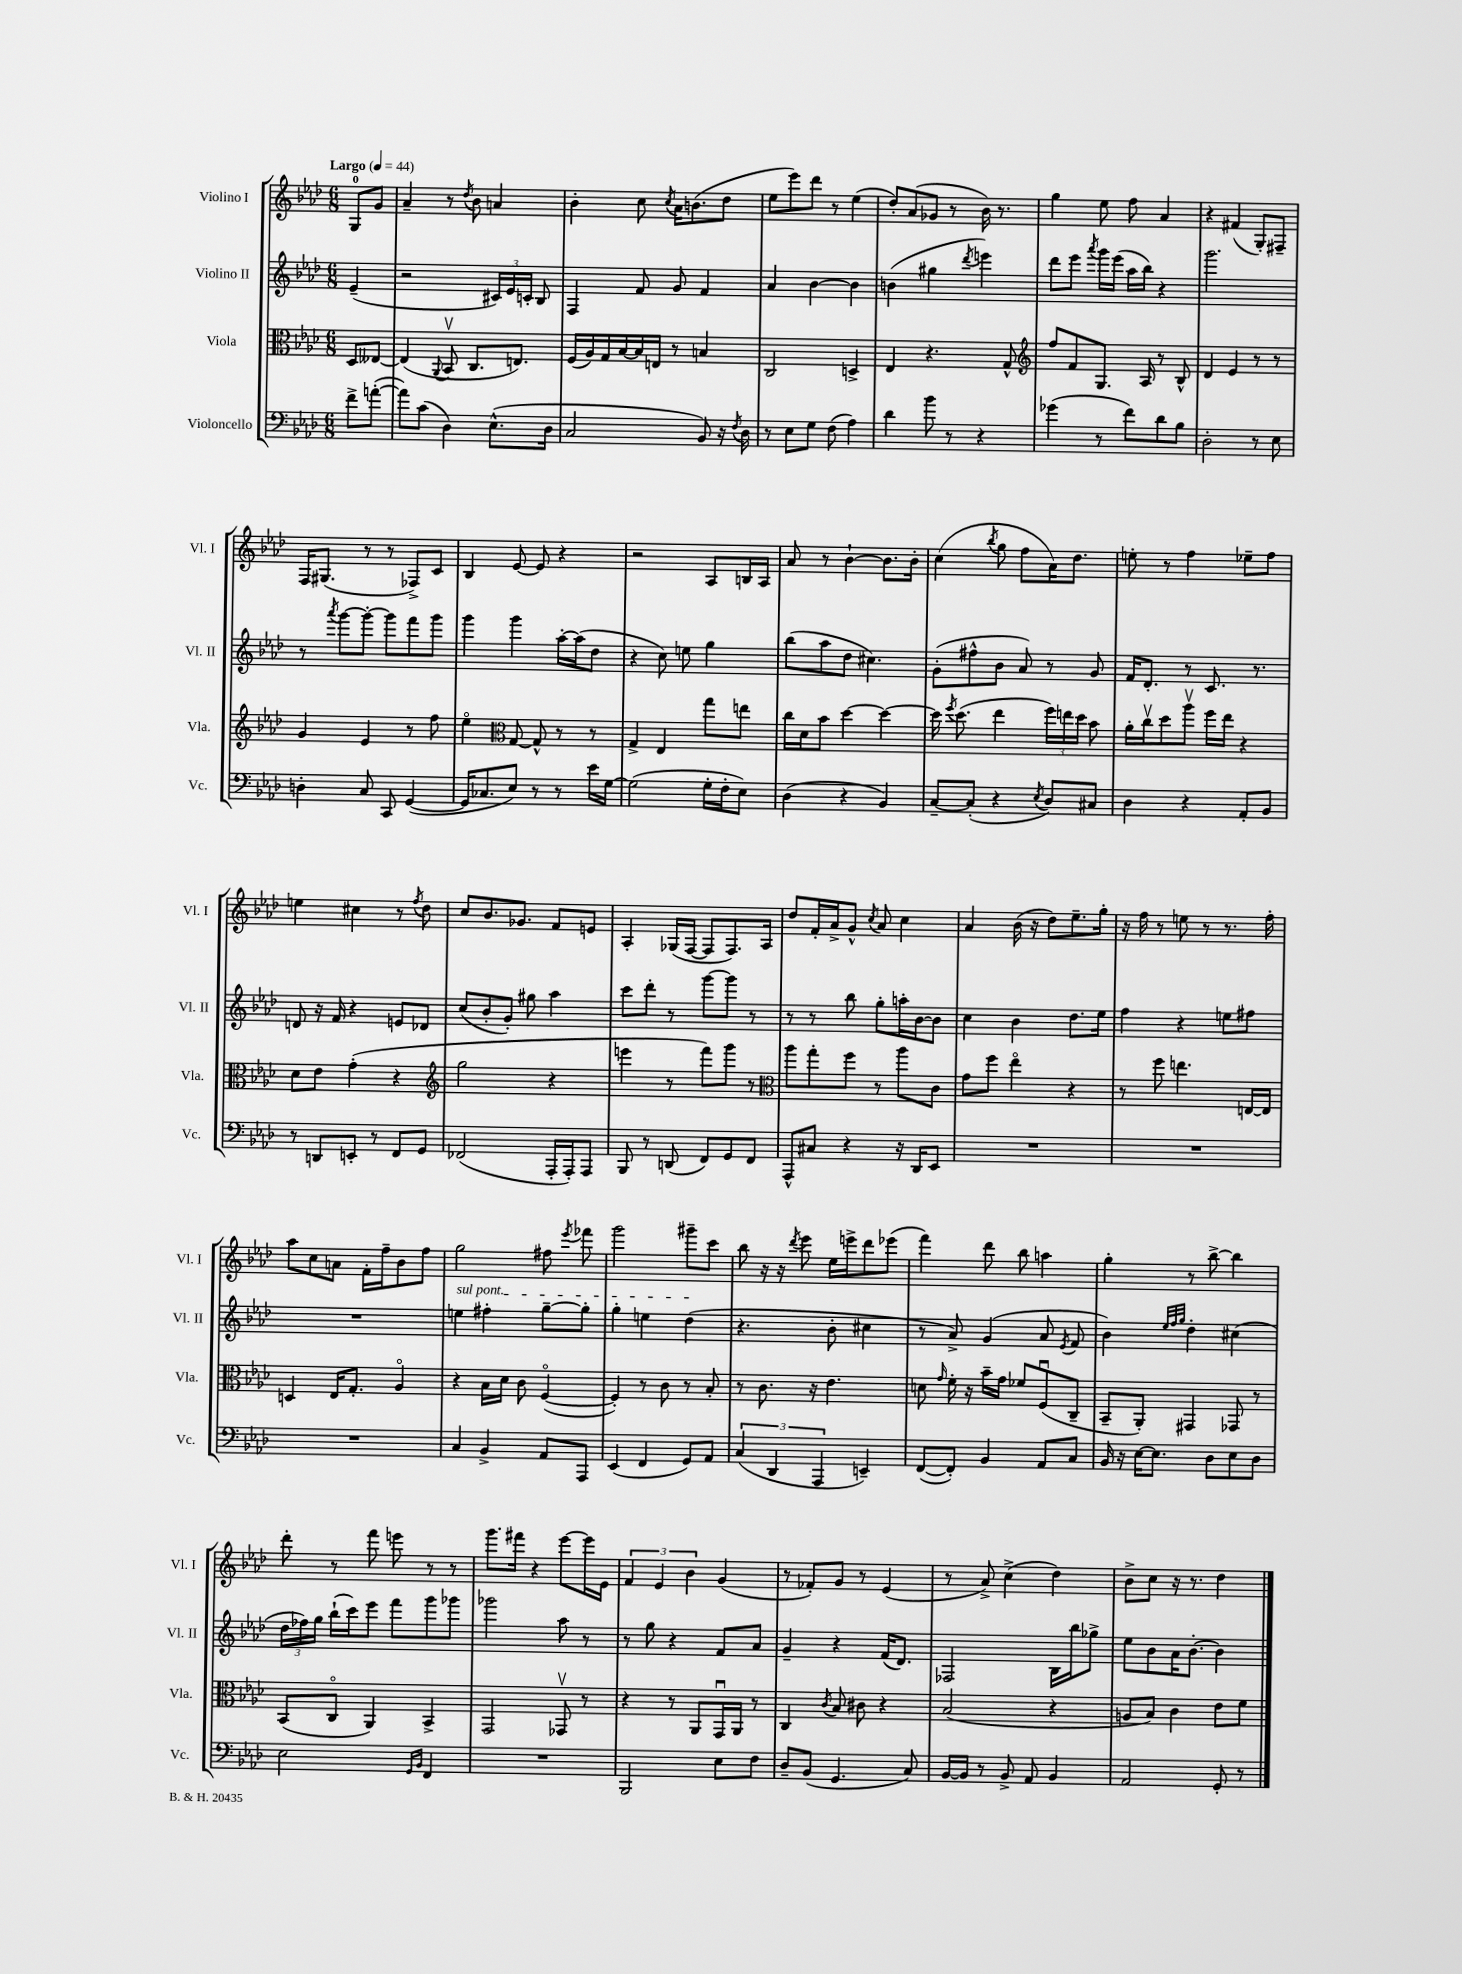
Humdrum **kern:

**kern	**kern	**kern	**kern
*staff4	*staff3	*staff2	*staff1
*clefF4	*clefC3	*clefG2	*clefG2
*k[b-e-a-d-]	*k[b-e-a-d-]	*k[b-e-a-d-]	*k[b-e-a-d-]
*M6/8	*M6/8	*M6/8	*M6/8
*MM44	*MM44	*MM44	*MM44
8f^	8D-	(4e-~	8G
([8a'	[8E--	.	8g
=	=	=	=
8a])	(4E--]	2r	4a-~
(8c	.	.	.
.	8qqAA-	.	.
4D-)	8BB-v	.	8r
.	.	.	8qdd-
.	8.C	.	8b-
(8.E-^^	.	24c#)	4a
.	.	24e-	.
.	8.E)	.	.
.	.	24c'	.
.	.	8B-	.
16D-	.	.	.
=	=	=	=
2C	(16F	4F	4b-'
.	16A-)	.	.
.	16G	.	.
.	[16B-	.	.
.	16B-]	8f	8cc
.	16E	.	.
.	.	.	8qcc
.	8r	8g	16a-
.	.	.	(8.b
8BB-)	4B	4f	.
16r	.	.	8dd-
8qF	.	.	.
16D-	.	.	.
=	=	=	=
8r	2C	4a-	8ee-
8E-	.	.	8eee-)
8G	.	[4b-	8ddd-
(8F	.	.	8r
4A-)	4D^	4b-]	(4ee-
=	=	=	=
4d-	4E-	(4b	8dd-')
.	.	.	(8a-
8b-	4.r	4gg#	8g-
8r	.	.	8r
.	.	8qddd-	.
4r	.	4eee)	16b-)
.	.	.	8.r
.	8G^^	.	.
=	=	=	=
*	*clefG2	*	*
(4g-	8ff	8ddd-	4gg
.	8f	8eee-	.
.	.	8qaaa-	.
8r	8.G	16ggg	8ee-
.	.	(16eee-	.
8f)	.	16aa-	8ff
.	16A-	16bb-)	.
8d-	8r	4r	4a-
8B-	8B-^^	.	.
=	=	=	=
2D-'	4d-	2.ggg	4r
.	4e-	.	(4f#
8r	8r	.	8G')
8E-	8r	.	8F#~
=	=	=	=
4D'	4g	8r	16F
.	.	.	(8.G#
.	.	8qaaa-	.
.	.	[8ggg	.
8C	4e-	8ggg'_	8r
8CC	.	8ggg]	8r
([4GG	8r	8fff	8F-^)
.	8ff	8ggg	8c
=	=	=	=
16GG]	4ee-o	4ggg	4B-
8.C-	.	.	.
*	*clefC3	*	*
8E-)	[8G	4ggg	[8e-
8r	8G^^]	.	8e-]
8r	8r	[16aa-'	4r
.	.	(16aa-]	.
16e-	8r	8dd-	.
[16G	.	.	.
=	=	=	=
(2G]	4G^	4r	2r
.	4E-	8cc)	.
.	.	8ee	.
16G'	8gg	4gg	8A-
16F'	.	.	.
8E-)	8ee	.	16B
.	.	.	16A-
=	=	=	=
(4D-	16cc	(8bb-	8a-
.	16d-	.	.
.	8b-	8aa-	8r
4r	[4dd-	8dd-	[4b-`
.	.	4.cc#)	.
4BB-)	4dd-_	.	8.b-]
.	.	.	16b-'
=	=	=	=
[8C~	16dd-]	(8g'	(4cc
.	8qff	.	.
.	(8.dd-	.	.
(8C']	.	8ff#^^	.
.	.	.	8qbb-
4r	4ee-	8b-	8gg
.	.	8a-)	8ff
8qE-	.	.	.
8D-)	24ff)	8r	16a-)
.	24ee	.	.
.	.	.	8.dd-
.	24dd-	.	.
8C#	8b-	8g	.
=	=	=	=
4D-	16a-'	16f	8ee'
.	16ccv	8.d-'	.
.	8dd-	.	8r
4r	8aa-v	8r	4ff
.	16ff	8.c	.
.	16ee-	.	.
8AA-'	4r	.	8ee-~
.	.	8.r	.
8BB-	.	.	8ff
=	=	=	=
8r	8d-	8d	4ee
8DD	8e-	16r	.
.	.	16f	.
8EE'	(4g'	4r	4cc#
8r	.	.	.
8FF	4r	8e	8r
.	.	.	8qff
8GG	.	8d-	8dd-
=	=	=	=
*	*clefG2	*	*
(2FF-	2gg	(8cc	8cc
.	.	8b-'	8.b-
.	.	8g')	.
.	.	.	8.g-
.	.	8gg#	.
16AAA-'	4r	4aa-	8f
16AAA-')	.	.	.
8AAA-	.	.	8e
=	=	=	=
8BBB-	4eee	8ccc	4A-'
8r	.	8ddd-'	.
(8DD	8r	8r	(16G-
.	.	.	[16F
8FF)	8fff)	[8ggg	8F]
8GG	8ggg	8ggg]	8.F)
8FF	8r	8r	.
.	.	.	16A-
=	=	=	=
*	*clefC3	*	*
8AAA-^^	8aa-	8r	8dd-
8C#	8gg'	8r	16f'
.	.	.	16a-^
4r	8ff	8bb-	8g^^
.	.	.	8qcc
.	8r	8gg'	8a-
16r	8aa-	16aa'	4cc
16DD-	.	[16b-	.
8EE-	8c	8b-]	.
=	=	=	=
2.r	8g	4cc	4a-
.	8ff	.	.
.	4ee-o	4b-	(16b-
.	.	.	16r
.	.	.	8dd-)
.	4r	8.dd-	8.ee-~
.	.	16ee-	16gg'
=	=	=	=
2.r	8r	4ff	16r
.	.	.	16ff
.	8ff	.	8r
.	4.ee	4r	8ee
.	.	.	8r
.	.	8ee	8.r
.	[16E	8ff#	.
.	16E]	.	16ff'
=	=	=	=
2.r	4D	2.r	8aa-
.	.	.	8cc
.	16E-	.	8a
.	8.G'	.	.
.	.	.	16f'
.	.	.	16ff~
.	4A-o	.	8b-
.	.	.	8ff
=	=	=	=
4C	4r	4ee	2gg
4BB-^	16B-	4ff#'	.
.	16d-	.	.
.	8c	.	.
8AA-	([4Fo	[8gg~	8ff#
.	.	.	8qeee-
8AAA-	.	8gg']	8fff-
=	=	=	=
(4EE-	4F'])	4gg'	2ggg
4FF	8r	4ee	.
.	8c	.	.
8GG)	8r	(4dd-	8ggg#~
8AA-	8B-'	.	8ccc
=	=	=	=
(6C	8r	4.r	8bb-
.	8.c	.	16r
6DD-	.	.	.
.	.	.	16r
.	.	.	8qddd-
.	.	.	8eee-
.	16r	.	.
6AAA-	.	.	.
.	4.e-	8b-'	16ee-
.	.	.	16eee^
4EE~)	.	4cc#	8ddd-
.	.	.	(8eee-
=	=	=	=
([8FF	8d	8r	4fff)
.	16qqg	.	.
8FF'])	16f'	8a-^)	.
.	16r	.	.
4BB-	16b-~	(4g	8ddd-
.	16g	.	.
.	8f-	.	8bb-
8AA-	(8Fu	8a-	4aa
.	.	8qe-	.
8C	8C~	8f	.
=	=	=	=
16BB-	8BB-~	4b-)	4gg'
16r	.	.	.
[16E-	8AA-')	.	.
8.E-]	.	.	.
.	.	32qqee-	.
.	.	32qqff	.
.	.	32qqgg	.
.	4GG#	4dd-'	8r
8D-	.	.	[8bb-^
8E-	8GG-	(4cc#	4bb-]
8D-	8r	.	.
=	=	=	=
2E-	(8BB-	24dd-	8ddd-'
.	.	24ff-)	.
.	.	24gg	.
.	8Co	(16bb-`	8r
.	.	16ccc)	.
.	4AA-)	8eee-	8fff
.	.	8fff	8eee
16qqGG	.	.	.
16qqBB-	.	.	.
4FF	4BB-^	8ggg	8r
.	.	8ggg-	8r
=	=	=	=
2.r	2GG	2ggg-	8.ggg
.	.	.	16fff#
.	.	.	4r
.	8GG-v	8aa-	[8eee-
.	8r	8r	16eee-]
.	.	.	16e-
=	=	=	=
2BBB-	4r	8r	6f
.	.	8gg	.
.	.	.	6e-
.	8r	4r	.
.	.	.	6b-
.	8AA-	.	.
8E-	16GGu	8f	(4g
.	16AA-	.	.
8F	8r	8a-	.
=	=	=	=
8D-~	4C	4g~	8r
(8BB-	.	.	8f-')
.	8qc	.	.
4.GG	8B-	4r	8g
.	8c#	.	8r
.	4r	(16f	(4e-
.	.	8.d-)	.
8C)	.	.	.
=	=	=	=
[16BB-	(2B-	2F-	8r
16BB-]	.	.	.
8r	.	.	8a-^)
8BB-^	.	.	(4cc^
8AA-	.	.	.
4BB-	4r	16B-	4dd-)
.	.	16bb-	.
.	.	8gg-^	.
=	=	=	=
2AA-	8A	8ee-	8b-^
.	8B-)	8b-	8cc
.	4c	16a-	16r
.	.	[8.b-'	8.r
8GG'	8e-	4b-]	4dd-
8r	8f	.	.
==	==	==	==
*-	*-	*-	*-
